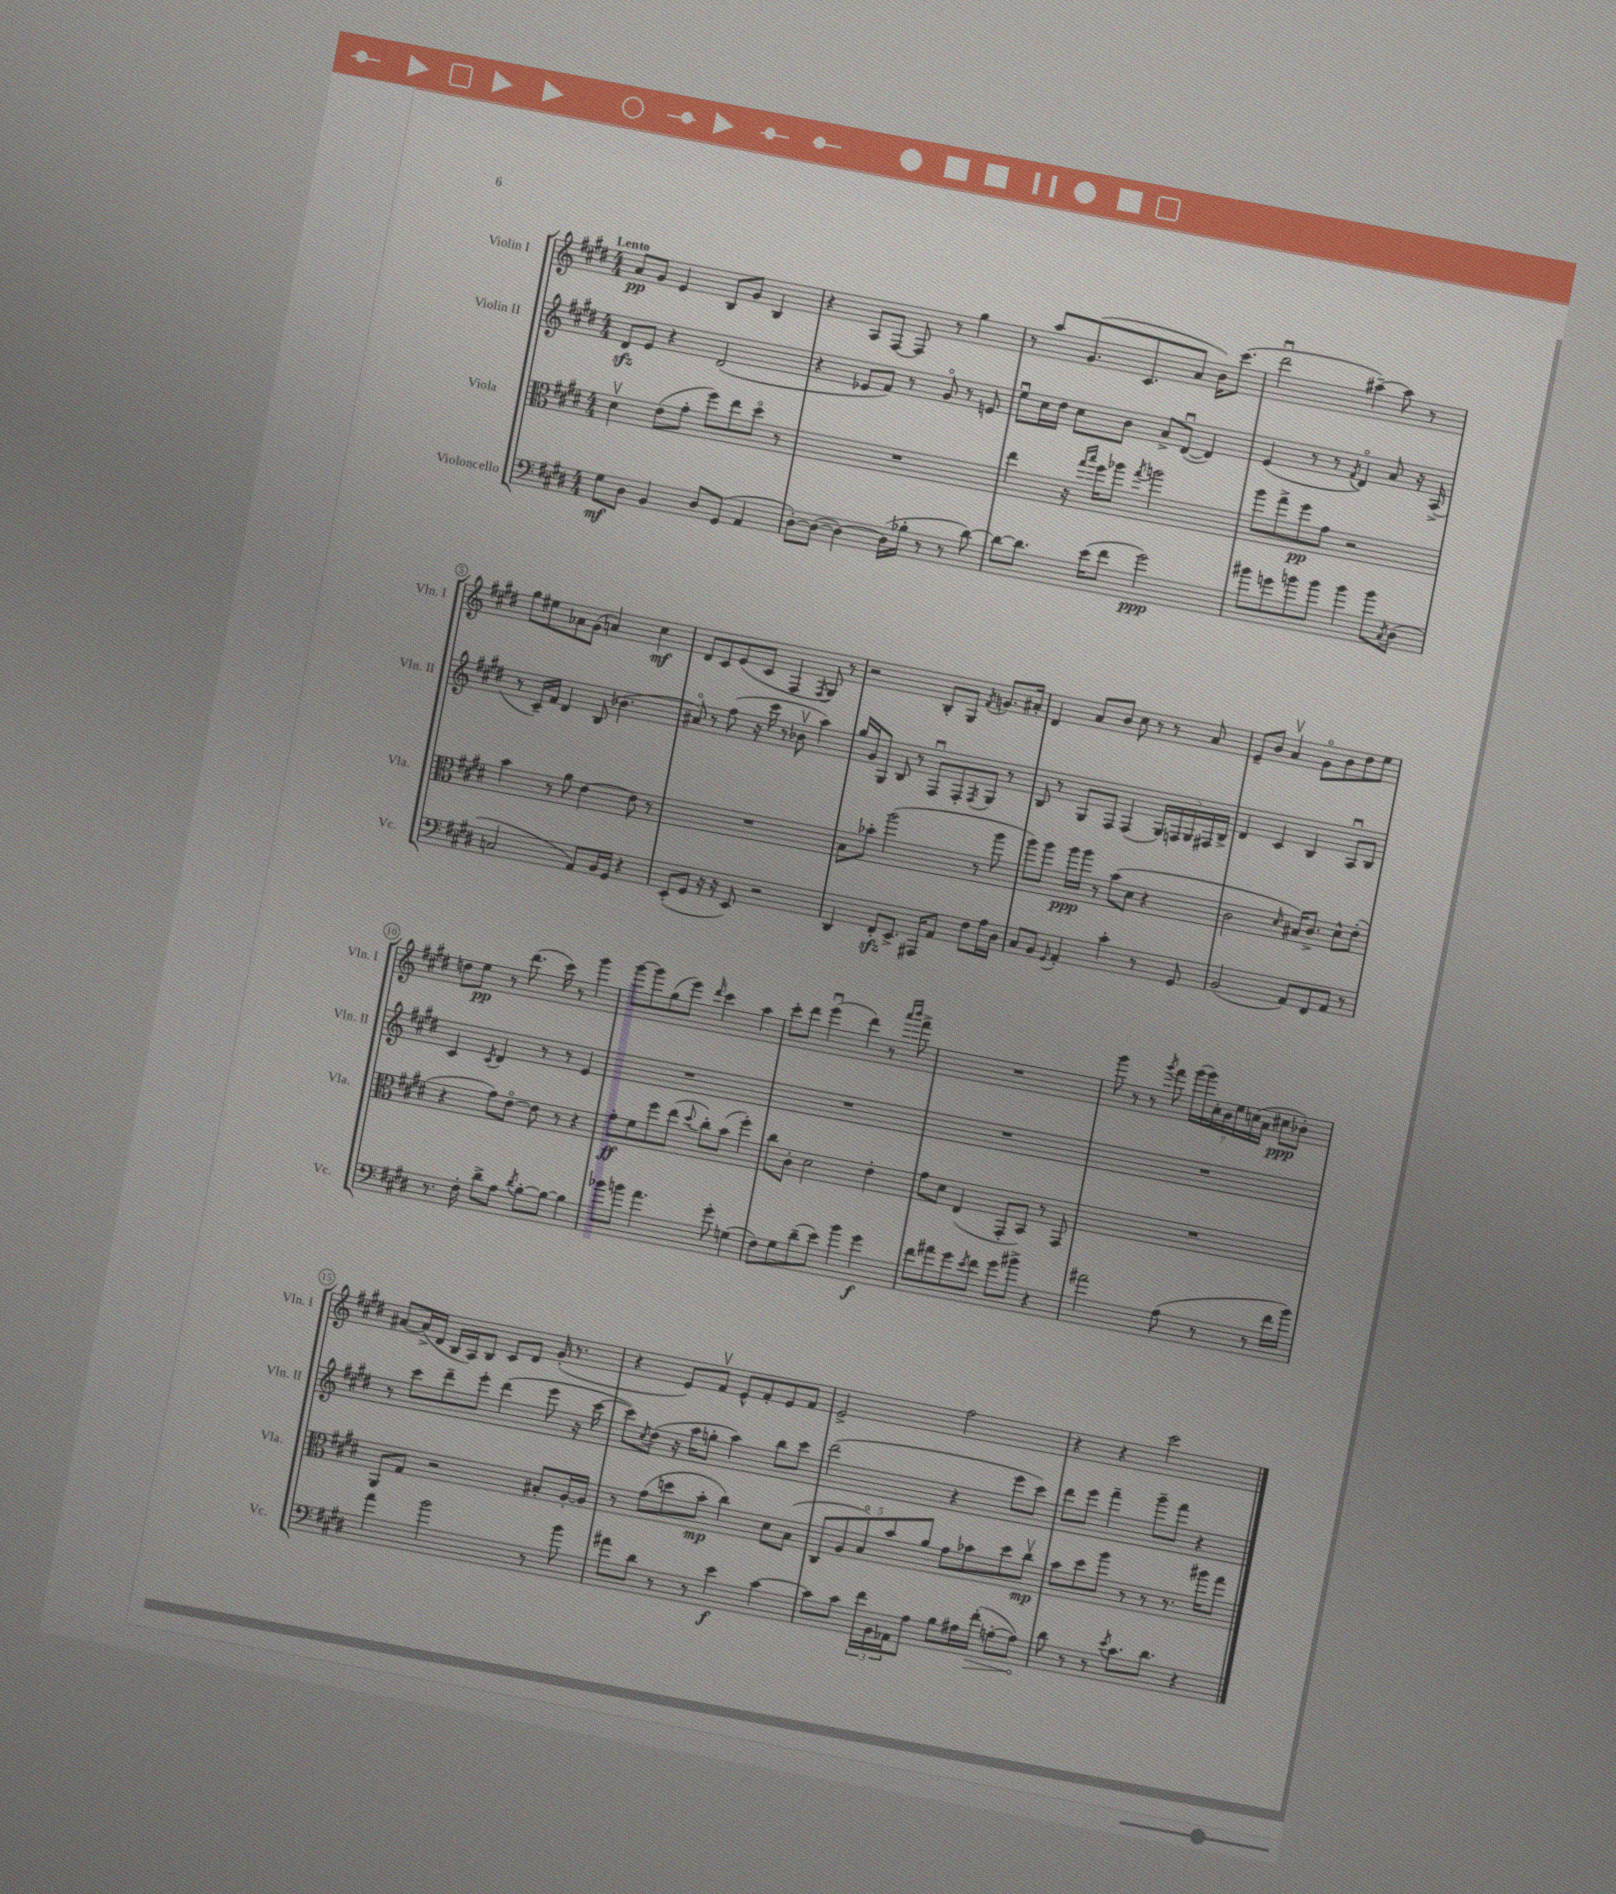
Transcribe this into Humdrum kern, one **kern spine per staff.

**kern	**kern	**kern	**kern
*staff4	*staff3	*staff2	*staff1
*clefF4	*clefC3	*clefG2	*clefG2
*k[f#c#g#d#]	*k[f#c#g#d#]	*k[f#c#g#d#]	*k[f#c#g#d#]
*M4/4	*M4/4	*M4/4	*M4/4
8G#	4d#v	8d#	8a
8D#	.	8e	8g#
4BB	(8e	4r	4e
.	8g#'	.	.
8D#	8ff#)	(2d#	8B
(8GG#	8ee	.	8g#
4AA	8dd#o	.	4B
.	8r	.	.
=	=	=	=
[8D#')	1r	4r	4r
(8D#_	.	.	.
4D#_)	.	8e-	8A
.	.	8f#)	[8F#
(16D#]	.	8r	8F#]
16B-'	.	.	.
8r	.	8g#o	8r
8r	.	8r	4gg#
[8d#)	.	8e	.
=	=	=	=
8d#_	4ee	8eeu	8r
8.d#]	.	16cc#	8aa
.	.	16dd#	.
.	16r	8cc#	(8.g#
.	16qqgg#	.	.
.	16qqbb	.	.
(16e	16ff#	.	.
8f#	8aa-	8b	.
.	.	.	8.c#
.	8qgg#	.	.
2g#)	2aa	8a^	.
.	.	([8d#u	8a
.	.	4d#])	16b)
.	.	.	(8.ccc#
=	=	=	=
8b#	8aa	(4e	2ddd#u
8g	8gg#^	.	.
8b	8ff#	8r	.
8b	8g#	8r	.
.	.	8qf#	.
4b	2r	4d#o)	[4aa#~)
8b	.	8a	8aa#]
8qC#	.	.	.
(8D#	.	16r	8r
.	.	(16A^	.
=	=	=	=
2C	4b	8r	8gg#
.	.	16c#~)	8ee#
.	.	16f#	.
.	8r	4d#	8a-
.	8a	.	(8g#
8AA)	[4e	(8B	4a)
16BB	.	4.b-	.
16GG#	.	.	.
4r	8e]	.	4cc#
.	8r	.	.
=	=	=	=
(8EE'	1r	8a#o)	8d#
8GG#	.	8r	8c#
16r	.	(8ff#	(8e
16r	.	.	.
8EE)	.	16r	8c#
.	.	16ccc#	.
2r	.	8r	4F#
.	.	8b-v	.
.	.	.	8qF#
.	.	4aa)	8G#)
.	.	.	8r
=	=	=	=
4DD#	8B	16gg#	2r
.	.	16g#	.
.	8b-'	8G#	.
8FF#'	(2aa	8B	.
8.EE^	.	8r	.
.	.	8F#u	8B'
16AAA#	.	.	.
8AA	.	8F#'	8G#
.	.	8qF#	8qf#
8F#	8r	8G#	8.g
16A	8aa	8r	.
16D#	.	.	16a#'
=	=	=	=
8C#	8aa)	8B	4d#
8BB	8aa	8r	.
8qqGG#	.	.	.
4AA'	16aa	8G#	8a
.	16aa	.	.
.	8r	8F#	8b
4c#'	(8b	(4F#	8cc#
.	8d#	.	8r
8r	4r	20G#)	8r
.	.	20F	.
.	.	20G#	.
8GG#	.	.	8a
.	.	20F#	.
.	.	20B^	.
=	=	=	=
(2BB	2c#	4d#	8e~
.	.	.	8b
.	.	4c#	4av
.	16qqd#	.	.
8AA)	16B#)	4B	8g#o
.	8.c#^	.	.
8FF#	.	.	8b
8AA	8d#^^	8Au	8dd#
8r	(8e'	8B	8ee
=	=	=	=
8.r	4r	4c#	8dd
.	.	.	8ee
16F#'	.	.	.
.	.	8qc#	.
8d#^	8g#)	4d#	8r
8A	[8eo	.	(8.ddd#
8qd#	.	.	.
[8B'	8e]	8r	.
.	.	.	16ccc#)
8B_	8r	8r	8r
4B]	4r	4e	4ggg#
=	=	=	=
8b-	8g#'	1r	[8ggg#
8b	8f#	.	8ggg#]
4.a	8ff#	.	(8gg#
.	(8ee	.	8eee)
.	8qqdd#	.	16qqddd#
.	8cc#')	.	4ccc#
8g#'	(8b	.	.
(4G	4ff#')	.	4aa
=	=	=	=
8F#)	8cc#	1r	8ccc#'
8G#	8c#'	.	8ddd#
(8d#~	2d#	.	(4eeeu
8e)	.	.	.
4b	.	.	4ddd#)
4g#	4e'	.	8r
.	.	.	16qqaaa
.	.	.	16qqbbb
.	.	.	8fff#^
=	=	=	=
8f#	8g#	1r	1r
8a#	8d#	.	.
8g#	(4E	.	.
8qe	.	.	.
8f#	.	.	.
8g#	8GG#'	.	.
8b#^	8BB)	.	.
4r	8r	.	.
.	8GG#	.	.
=	=	=	=
2a#	1r	1r	8ggg#
.	.	.	8r
.	.	.	8r
.	.	.	8qggg#
.	.	.	8fff#
(8A	.	.	(28ggg#
.	.	.	28ggg#)
.	.	.	28cc#'
.	.	.	28b
8r	.	.	.
.	.	.	28ee
.	.	.	(28cc
.	.	.	28a
8r	.	.	8cc#
16f#	.	.	8b-')
16b)	.	.	.
=	=	=	=
4a	8AA	8r	[8a#
.	8G#	8ccc#	(16a#^]
.	.	.	16d#
2b	2r	8ddd#~	16B
.	.	.	16A)
.	.	8eee'	8B
.	.	(4ddd#	8c#
.	.	.	8d#
8r	8B#'	8eee	(16g#'
.	.	.	8.r
8b	[16A'	16r	.
.	16A]	[16ccc#	.
=	=	=	=
8a#	8r	8ccc#])	4r
.	.	8qcc#	.
8d#	(8g#	(8dd#	.
8r	8dd	16r	8e)
.	.	16aa	.
8r	8b'	8gg'	8f#v
4e	4cc#)	4aa)	8e^^
.	.	.	8f#'
[4c#	8d#	8bb	8e
.	(8B	8ccc#	8f#
=	=	=	=
8c#]	10C#	(2ddd#	2e^
.	10A	.	.
8c#	.	.	.
.	10Bo)	.	.
24f#	.	.	.
24BB	.	.	.
.	10b	.	.
24AA-	.	.	.
8A	.	.	.
.	10a	.	.
8B	8g#	4r	2ff#
16A#	8b-	.	.
(16f#'	.	.	.
[8A'	8dd#	8eee	.
8A])	8cc#v	8ccc#)	.
=	=	=	=
8d#	8b	8ddd#	4r
8r	8dd#	8eee	.
8r	8aa	4fff#~	4r
8qe	.	.	.
8.c#	8r	.	.
.	8r	8ggg#~	2ccc#
8.d#	.	.	.
.	8.r	8fff#	.
4r	.	4r	.
.	16aa#	.	.
.	8gg#	.	.
==	==	==	==
*-	*-	*-	*-
